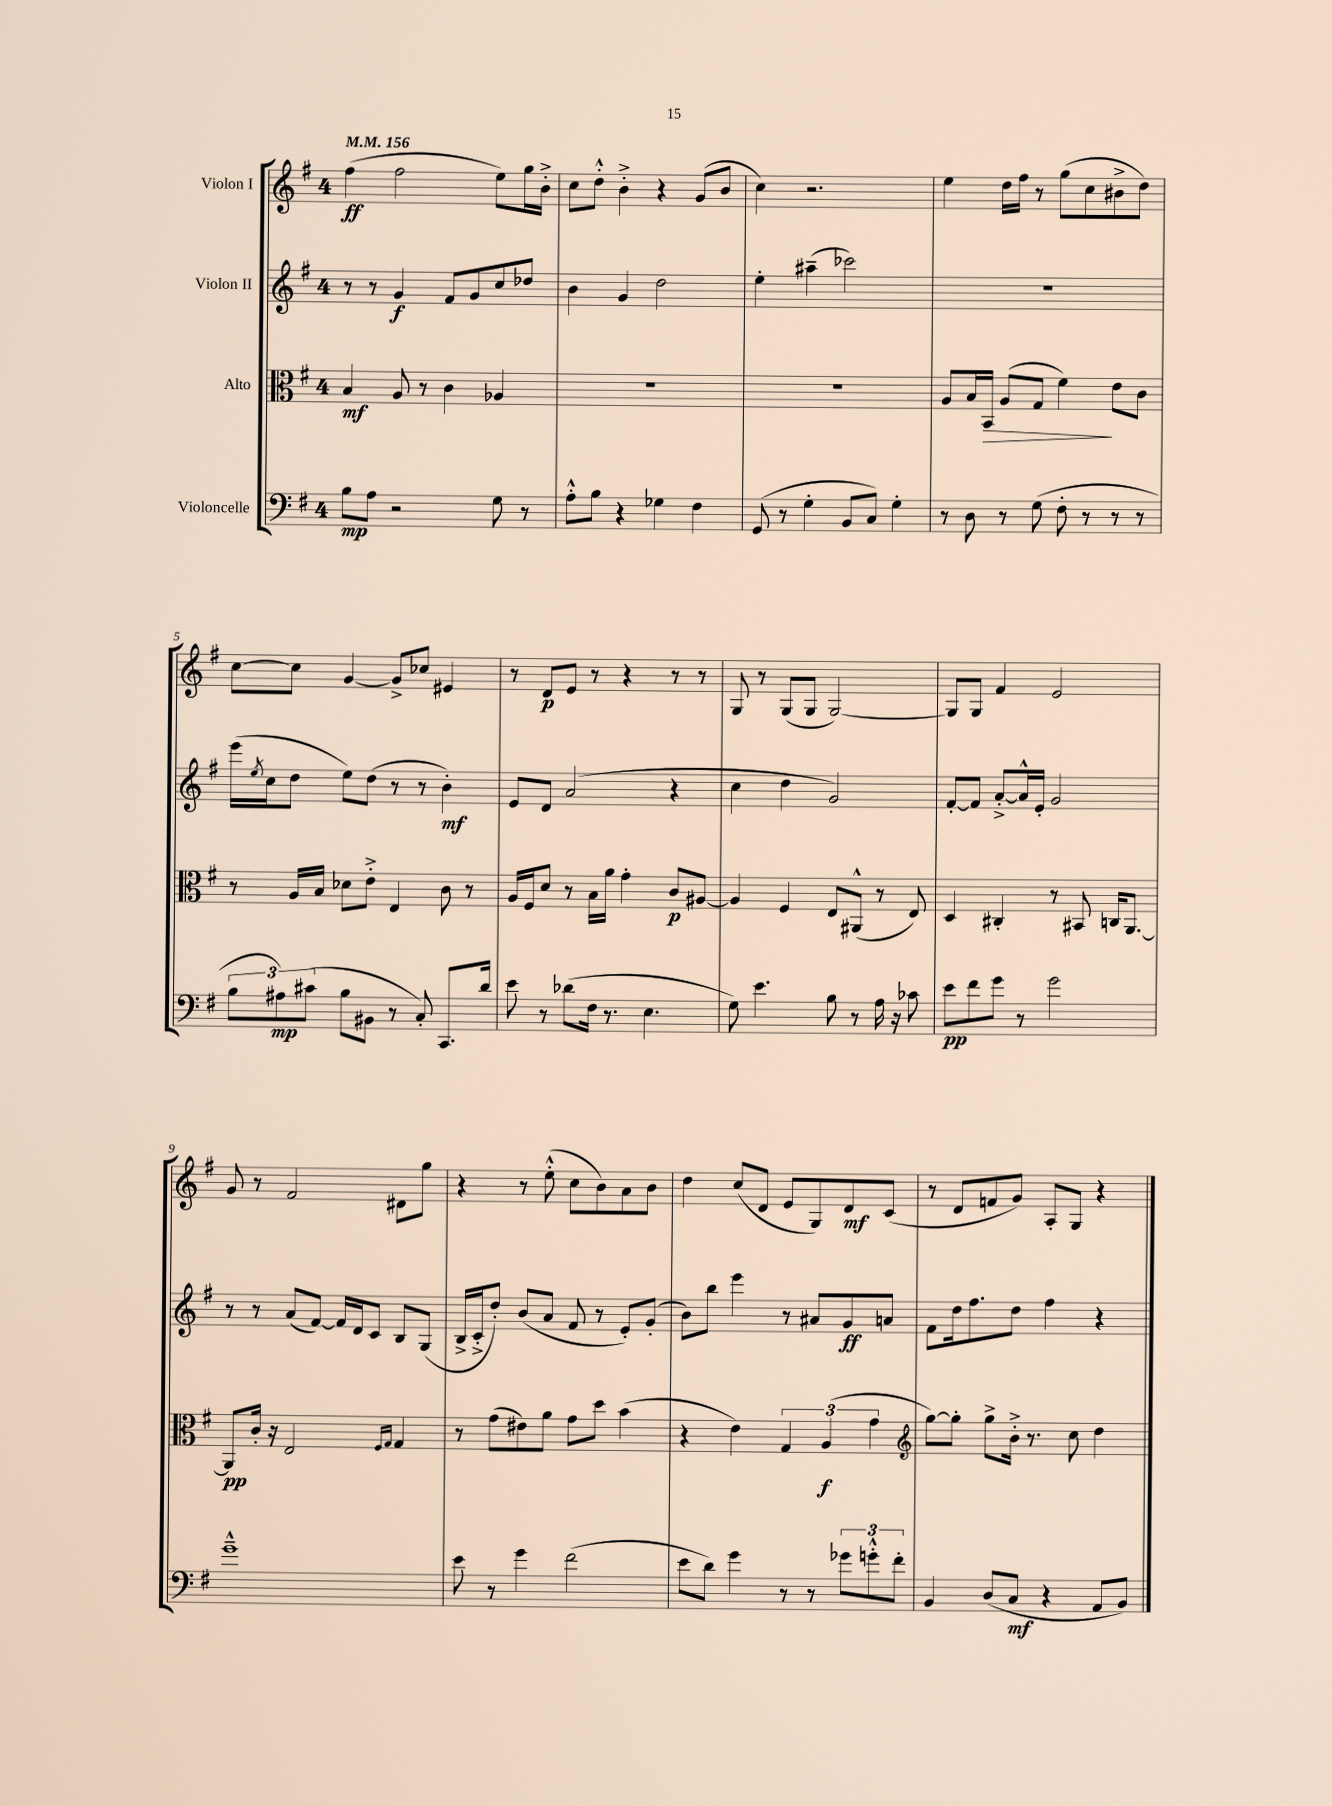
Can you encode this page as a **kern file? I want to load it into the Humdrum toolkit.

**kern	**kern	**kern	**kern
*staff4	*staff3	*staff2	*staff1
*clefF4	*clefC3	*clefG2	*clefG2
*k[f#]	*k[f#]	*k[f#]	*k[f#]
*M4/4	*M4/4	*M4/4	*M4/4
*MM156	*MM156	*MM156	*MM156
8B\L	4B/	8r	(4ff#\
8A\J	.	8r	.
2r	8A/	4g/	2ff#\
.	8r	.	.
.	4c\	8f#/L	.
.	.	8g/	.
8G\	4A-/	8cc/	8ee\L)
8r	.	8dd-/J	16gg\L
.	.	.	16b'^\JJ
=	=	=	=
8A'^^\L	1r	4b\	8cc\L
8B\J	.	.	8dd'^^\J
4r	.	4g/	4b'^\
4G-\	.	2dd\	4r
4F#\	.	.	(8g/L
.	.	.	8b/J
=	=	=	=
(8GG/	1r	4ee'\	4cc\)
8r	.	.	.
4G'\	.	(4aa#~\	2.r
8BB/L	.	2ccc-\)	.
8C/J)	.	.	.
4G'\	.	.	.
=	=	=	=
8r	8A/L	1r	4ee\
8D\	16B/L	.	.
.	16BB/JJ	.	.
8r	(8A/L	.	16dd\LL
.	.	.	16ff#\JJ
(8G\	8G/J	.	8r
8F#'\	4f#\)	.	(8gg\L
8r	.	.	8cc\
8r	8e\L	.	8b#^\
8r	8c\J	.	8dd\J)
=	=	=	=
12B\L	8r	(16eee\LL	[8cc\L
.	.	8qee/	.
.	.	16cc\J	.
12A#\)	.	.	.
.	16A/LL	8dd\J	8cc\]J
(12c#\J	.	.	.
.	16B/JJ	.	.
8B\L	8d-\L	8ee\L)	[4g/
8BB#\J	8e'^\J	(8dd\J	.
8r	4E/	8r	8g^/]L
8C'/)	.	8r	8cc-/J
8.CC/L	8c\	4b'\)	4e#/
.	8r	.	.
16d/Jk	.	.	.
=	=	=	=
8e\	16A/LL	8e/L	8r
.	16F#/J	.	.
8r	8d/J	8d/J	8d/L
(8d-\L	8r	(2a/	8e/J
16F#\Jk	16B\LL	.	8r
8.r	16a\JJ	.	.
.	4g'\	.	4r
4.E\	.	.	.
.	8c/L	4r	8r
.	[8A#/J	.	8r
=	=	=	=
8G\)	4A#/]	4cc\	8G/
4.e\	.	.	8r
.	4F#/	4dd\	(8G/L
.	.	.	8G/J
8B\	8E/L	2g/)	[2G/)
8r	(8AA#^^/J	.	.
16A\	8r	.	.
16r	.	.	.
8c-\	8E/)	.	.
=	=	=	=
8e\L	4D/	[8f#'/L	8G/]L
8f#\	.	8f#/]J	8G/J
8g\J	4C#'/	[8a'^/L	4f#/
8r	.	16a^^/]L	.
.	.	16e'/JJ	.
2g\	8r	2g/	2e/
.	8BB#/	.	.
.	16C/LK	.	.
.	[8.AA/J	.	.
=	=	=	=
1g~^^	8AA/]L	8r	8g/
.	16c'/Jk	8r	8r
.	16r	.	.
.	2E/	(8a/L	2f#/
.	.	[8f#/J)	.
.	.	16f#/]LL	.
.	.	16d/J	.
.	.	8c/J	.
.	16qqF#/LL	.	.
.	16qqG/JJ	.	.
.	4G/	8B/L	8d#\L
.	.	(8G/J	8gg\J
=	=	=	=
8e\	8r	16B^/LL	4r
.	.	16c'^/J	.
8r	(8g\L	8dd'/J)	.
4g\	8e#\)	(8b/L	8r
.	8a\J	8a/J	(8ee'^^\
(2f#\	8g\L	8f#/	8cc\L
.	8dd\J	8r	8b\)
.	(4b\	8e'/L)	8a\
.	.	(8g'/J	8b\J
=	=	=	=
8e\L	4r	8b\L)	4dd\
8d\J)	.	8bb\J	.
4g\	4e\)	4eee\	(8cc/L
.	.	.	8d/J
8r	6G/	8r	8e/L
8r	.	8a#/L	8G/)
.	(6A/	.	.
12g-\L	.	8g/	8d/
12g'^^\	6g\	.	.
.	.	8a/J	(8c/J
12f#'\J	.	.	.
=	=	=	=
*	*clefG2	*	*
4BB/	[8gg\L)	8f#\L	8r
.	8gg'\]J	16dd\k	8d/L
.	.	8.ff#\	.
(8D/L	8gg^\L	.	8f/
8C/J	16b'^\Jk	8dd\J	8g/J)
.	8.r	.	.
4r	.	4ff#\	8A'/L
.	8cc\	.	8G/J
8AA/L	4dd\	4r	4r
8BB/J)	.	.	.
==	==	==	==
*-	*-	*-	*-
